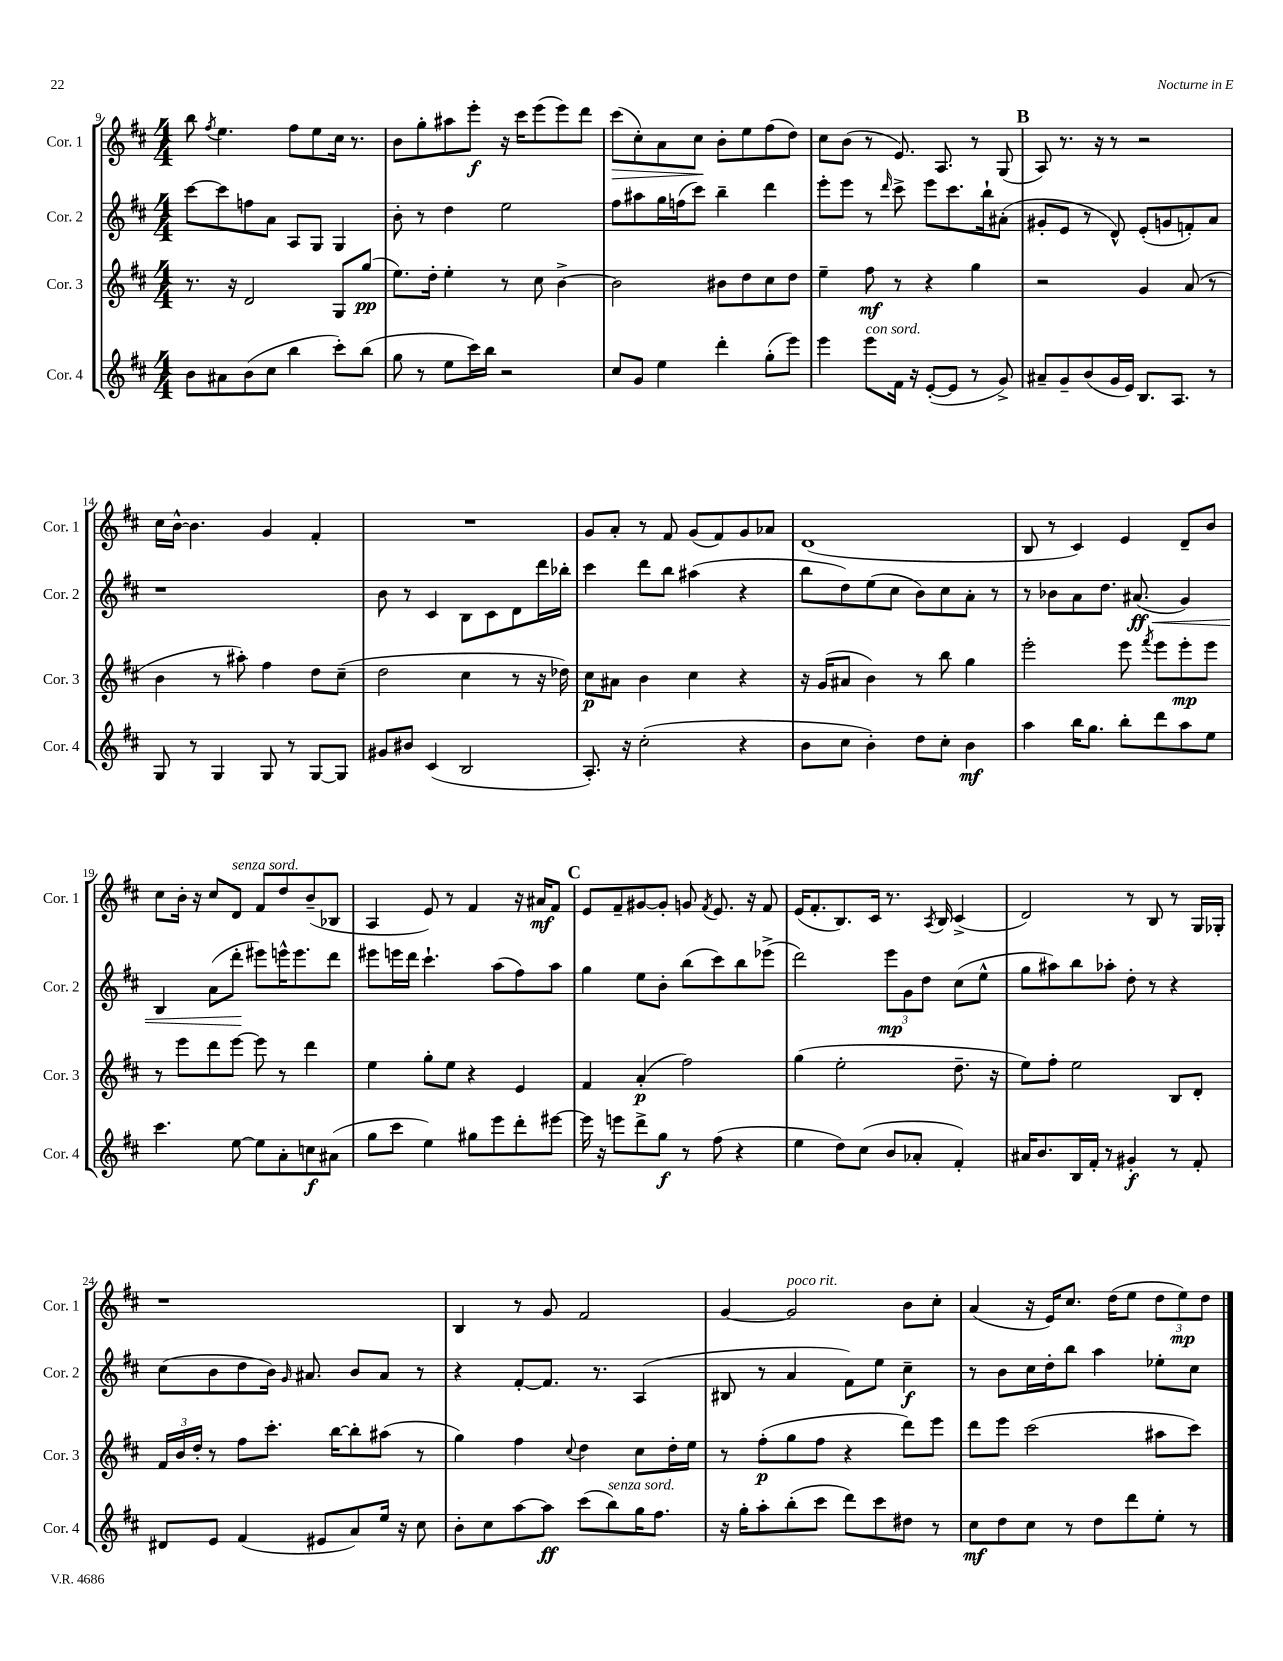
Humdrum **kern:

**kern	**dynam	**kern	**dynam	**kern	**dynam	**kern	**dynam
*part4	*part4	*part3	*part3	*part2	*part2	*part1	*part1
*staff4	*staff4	*staff3	*staff3	*staff2	*staff2	*staff1	*staff1
*I"Cor. 4	*	*I"Cor. 3	*	*I"Cor. 2	*	*I"Cor. 1	*
*I'Cor. 4	*	*I'Cor. 3	*	*I'Cor. 2	*	*I'Cor. 1	*
*clefG2	*	*clefG2	*	*clefG2	*	*clefG2	*
*k[f#c#]	*	*k[f#c#]	*	*k[f#c#]	*	*k[f#c#]	*
*M4/4	*	*M4/4	*	*M4/4	*	*M4/4	*
=9	=9	=9	=9	=9	=9	=9	=9
8b\L	.	8.r	.	[8ccc#\L	.	8bb\	.
.	.	.	.	.	.	8qff#/	.
8a#X\	.	.	.	8ccc#\]	.	4.ee\	.
.	.	16r	.	.	.	.	.
(8b\	.	2d/	.	8ffn\	.	.	.
8cc#\J	.	.	.	8a\J	.	.	.
4bb\	.	.	.	8A/L	.	8ff#\L	.
.	.	.	.	8G/J	.	8ee\	.
8ccc#'\L)	.	8G/L	.	4G/	.	16cc#\Jk	.
.	.	.	.	.	.	8.r	.
(8bb\J	.	(8gg/J	pp	.	.	.	.
=10	=10	=10	=10	=10	=10	=10	=10
8gg\	.	8.ee\L)	.	8b'\	.	8b\L	.
8r	.	.	.	8r	.	8gg'\	.
.	.	16dd'\Jk	.	.	.	.	.
8ee\L	.	4ee'\	.	4dd\	.	8aa#X\	.
16ccc#\L)	.	.	.	.	.	8eee'\J	f
16bb\JJ	.	.	.	.	.	.	.
2r	.	8r	.	2ee\	.	16r	.
.	.	.	.	.	.	16ccc#\KL	.
.	.	8cc#\	.	.	.	(8eee\	.
.	.	[4b^\	.	.	.	8eee\)	.
.	.	.	.	.	.	8ddd\J	.
=11	=11	=11	=11	=11	=11	=11	=11
!	!	!	!	!	!	!	!LO:HP:b
8cc#/L	.	2b\]	.	8ff#\L	.	(8ccc#\L	>
8g/J	.	.	.	8aa#X\	.	8cc#'\)	.
4ee\	.	.	.	16gg\L	.	8a\	.
.	.	.	.	(16ffn\J	.	.	.
.	.	.	.	8ccc#\J)	.	8cc#\J	.
4ddd'\	.	8b#X\L	.	4bb~\	.	8b'\L	]
.	.	8dd\	.	.	.	8ee\	.
(8gg'\L	.	8cc#\	.	4ddd\	.	(8ff#\	.
8eee\J)	.	8dd\J	.	.	.	8dd\J)	.
=12	=12	=12	=12	=12	=12	=12	=12
4eee\	.	4ee~\	.	8eee'\L	.	8cc#\L	.
.	.	.	.	8eee\J	.	(8b\J	.
!LO:TX:a:i:t=con sord.	!	!	!	!	!	!	!
8eee\L	.	8ff#\	mf	8r	.	8r	.
.	.	.	.	16qqddd/	.	.	.
16f#\Jk	.	8r	.	8ccc#^\	.	8.e/)	.
16r	.	.	.	.	.	.	.
([8e'/L	.	4r	.	8eee\L	.	.	.
.	.	.	.	.	.	8.A/	.
8e/J]	.	.	.	8.ccc#\	.	.	.
8r	.	4gg\	.	.	.	8r	.
.	.	.	.	16bb`\k	.	.	.
8g^/)	.	.	.	(8a#X'\J	.	(8G/	.
!!LO:REH:place=s1:t=B
=13	=13	=13	=13	=13	=13	=13	=13
8a#X~/L	.	2r	.	8g#X'/L	.	8A/)	.
8g~/	.	.	.	8e/J	.	8.r	.
(8b/	.	.	.	8r	.	.	.
.	.	.	.	.	.	16r	.
16g/L	.	.	.	8d^^/)	.	8r	.
16e/JJ)	.	.	.	.	.	.	.
8.B/L	.	4g/	.	(8e'/L	.	2r	.
.	.	.	.	8gn/	.	.	.
8.A/J	.	.	.	.	.	.	.
.	.	(8a/	.	8fn'/)	.	.	.
8r	.	8r	.	8a/J	.	.	.
!!LO:LB:g=z
=14	=14	=14	=14	=14	=14	=14	=14
8G/	.	4b\	.	1r	.	16cc#\LL	.
.	.	.	.	.	.	[16b^^\JJ	.
8r	.	.	.	.	.	4.b\]	.
4G/	.	8r	.	.	.	.	.
.	.	8aa#X'\)	.	.	.	.	.
8G/	.	4ff#\	.	.	.	4g/	.
8r	.	.	.	.	.	.	.
[8G/L	.	8dd\L	.	.	.	4f#'/	.
8G/J]	.	(8cc#~\J	.	.	.	.	.
=15	=15	=15	=15	=15	=15	=15	=15
8g#X/L	.	2dd\	.	8b\	.	1r	.
8b#X/J	.	.	.	8r	.	.	.
(4c#/	.	.	.	4c#/	.	.	.
2B/	.	4cc#\	.	8B\L	.	.	.
.	.	.	.	8c#\	.	.	.
.	.	8r	.	8d\	.	.	.
.	.	16r	.	16ddd\L	.	.	.
.	.	16dd-X\)	.	16bb-X'\JJ	.	.	.
=16	=16	=16	=16	=16	=16	=16	=16
8.A'/)	.	8cc#\L	p	4ccc#\	.	8g/L	.
.	.	8a#X\J	.	.	.	8a'/J	.
16r	.	.	.	.	.	.	.
(2cc#'\	.	4b\	.	8ddd\L	.	8r	.
.	.	.	.	8bb\J	.	8f#/	.
.	.	4cc#\	.	(4aa#X\	.	(8g/L	.
.	.	.	.	.	.	8f#/)	.
4r	.	4r	.	4r	.	8g/	.
.	.	.	.	.	.	8a-X/J	.
=17	=17	=17	=17	=17	=17	=17	=17
8b\L	.	16r	.	8bb\L	.	(1d	.
.	.	(16g/KL	.	.	.	.	.
8cc#\J	.	8a#X/J	.	8dd\)	.	.	.
4b'\)	.	4b\)	.	(8ee\	.	.	.
.	.	.	.	8cc#\J	.	.	.
8dd\L	.	8r	.	8b\L)	.	.	.
8cc#'\J	.	8bb\	.	8cc#\	.	.	.
4b\	mf	4gg\	.	8a'\J	.	.	.
.	.	.	.	8r	.	.	.
=18	=18	=18	=18	=18	=18	=18	=18
4aa\	.	2eee'\	.	8r	.	8B/	.
.	.	.	.	8b-X\L	.	8r	.
16bb\KL	.	.	.	8a\	.	4c#/)	.
8.gg\J	.	.	.	.	.	.	.
.	.	.	.	8.dd\J	.	.	.
8bb'\L	.	8eee\	.	.	.	4e/	.
!	!	!	!	!	!LO:HP:b	!	!
.	.	.	.	(8.a#X/	< ff	.	.
.	.	8qfff#/	.	.	.	.	.
8ddd\	.	8eee\L	.	.	.	.	.
8aa\	.	8eee'\	mp	4g/)	.	8d~/L	.
8ee\J	.	8eee\J	.	.	.	8b/J	.
!!LO:LB:g=z
=19	=19	=19	=19	=19	=19	=19	=19
4.ccc#\	.	8r	.	4B/	.	8cc#\L	.
.	.	8eee\L	.	.	.	16b'\Jk	.
.	.	.	.	.	.	16r	.
.	.	8ddd\	.	(8a\L	.	8cc#/L	.
!	!	!	!	!	!	!LO:TX:a:i:t=senza sord.	!
[8ee\	.	[8eee\J	.	8ddd'\J	.	8d/J	.
8ee\L]	.	8eee\]	.	8eee#X\L)	[	8f#/L	.
8a'\	.	8r	.	16eeen^^\K	.	8dd/	.
.	.	.	.	8.eee\	.	.	.
8ccn\	f	4ddd\	.	.	.	(8b~/	.
(8a#X\J	.	.	.	8ddd\J	.	8B-X/J	.
=20	=20	=20	=20	=20	=20	=20	=20
8gg\L	.	4ee\	.	8eee#X\L	.	4A/	.
8ccc#\J	.	.	.	16eeen\L	.	.	.
.	.	.	.	16ddd\JJ	.	.	.
4ee\)	.	8gg'\L	.	4.ccc#`\	.	8e/)	.
.	.	8ee\J	.	.	.	8r	.
8gg#X\L	.	4r	.	.	.	4f#/	.
8eee\	.	.	.	(8aa\L	.	.	.
8ddd'\	.	4e/	.	8ff#\)	.	16r	.
.	.	.	.	.	.	16a#X/KL	mf
[8eee#X\J	.	.	.	8aa\J	.	8f#/J	.
!!LO:REH:place=s1:t=C
=21	=21	=21	=21	=21	=21	=21	=21
16eee#\]	.	4f#/	.	4gg\	.	8e/L	.
16r	.	.	.	.	.	.	.
8eeen\L	.	.	.	.	.	8f#~/	.
8ddd^\	.	(4a'/	p	8ee\L	.	[8g#X/	.
8gg\J	f	.	.	8b'\J	.	8g#'/J]	.
8r	.	2ff#\)	.	(8bb\L	.	8gn/	.
.	.	.	.	.	.	8qf#/	.
(8ff#\	.	.	.	8ccc#\)	.	8.e/	.
4r	.	.	.	8bb\	.	.	.
.	.	.	.	.	.	16r	.
.	.	.	.	(8eee-X^\J	.	8f#/	.
=22	=22	=22	=22	=22	=22	=22	=22
4ee\	.	(4gg\	.	2ddd\)	.	(16e/KL	.
.	.	.	.	.	.	8.f#'/	.
8dd\L)	.	2ee'\	.	.	.	8.B/)	.
(8cc#\J	.	.	.	.	.	.	.
.	.	.	.	.	.	16c#/Jk	.
8b/L	.	.	.	12eee\L	mp	8.r	.
.	.	.	.	12g\	.	.	.
8a-X'/J	.	.	.	.	.	.	.
.	.	.	.	12dd\J	.	.	.
.	.	.	.	.	.	8qA/	.
.	.	.	.	.	.	16B/	.
4f#'/)	.	8.dd~\	.	(8cc#\L	.	(4c#^/	.
.	.	.	.	8ee^^\J	.	.	.
.	.	16r	.	.	.	.	.
=23	=23	=23	=23	=23	=23	=23	=23
16a#X/KL	.	8ee\L)	.	8gg\L	.	2d/)	.
8.b/	.	.	.	.	.	.	.
.	.	8ff#'\J	.	8aa#X\)	.	.	.
16B/L	.	2ee\	.	8bb\	.	.	.
16f#'/JJ	.	.	.	.	.	.	.
8r	.	.	.	8aa-X'\J	.	.	.
4g#X'/	f	.	.	8dd'\	.	8r	.
.	.	.	.	8r	.	8B/	.
8r	.	8B/L	.	4r	.	8r	.
8f#'/	.	8d'/J	.	.	.	16G/LL	.
.	.	.	.	.	.	16G-X'/JJ	.
!!LO:LB:g=z
=24	=24	=24	=24	=24	=24	=24	=24
8d#X/L	.	24f#/LL	.	(8cc#\L	.	1r	.
.	.	24b/	.	.	.	.	.
.	.	24dd'/JJ	.	.	.	.	.
8e/J	.	8r	.	8b\	.	.	.
(4f#/	.	8ff#\L	.	8dd\	.	.	.
.	.	8.ccc#'\J	.	16b\Jk)	.	.	.
.	.	.	.	16qqg/	.	.	.
.	.	.	.	8.a#X/	.	.	.
8e#X/L	.	.	.	.	.	.	.
.	.	[16bb\KL	.	.	.	.	.
8a/)	.	8bb'\]	.	8b/L	.	.	.
16ee/Jk	.	(8aa#X\J	.	8a#/J	.	.	.
16r	.	.	.	.	.	.	.
8cc#\	.	8r	.	8r	.	.	.
=25	=25	=25	=25	=25	=25	=25	=25
8b'\L	.	4gg\)	.	4r	.	4B/	.
8cc#\	.	.	.	.	.	.	.
[8aa\	.	4ff#\	.	[8f#'/L	.	8r	.
8aa\J]	ff	.	.	8.f#/J]	.	8g/	.
.	.	8qqcc#/	.	.	.	.	.
(8ccc#\L	.	4dd\	.	.	.	2f#/	.
.	.	.	.	8.r	.	.	.
!LO:TX:a:i:t=senza sord.	!	!	!	!	!	!	!
8bb\)	.	.	.	.	.	.	.
16gg\K	.	8cc#\L	.	(4A/	.	.	.
8.ff#\J	.	.	.	.	.	.	.
.	.	16dd'\L	.	.	.	.	.
.	.	16ee\JJ	.	.	.	.	.
=26	=26	=26	=26	=26	=26	=26	=26
16r	.	8r	.	8B#X/	.	[4g/	.
16gg'\KL	.	.	.	.	.	.	.
8aa'\	.	(8ff#'\L	p	8r	.	.	.
!	!	!	!	!	!	!LO:TX:a:i:t=poco rit.	!
(8bb'\	.	8gg\	.	4a/	.	2g/]	.
8ccc#\J	.	8ff#\J	.	.	.	.	.
8ddd\L)	.	4r	.	8f#\L)	.	.	.
8ccc#\	.	.	.	8ee\J	.	.	.
8dd#X\J	.	8ddd\L)	.	4cc#~\	f	8b\L	.
8r	.	8eee\J	.	.	.	8cc#'\J	.
=27	=27	=27	=27	=27	=27	=27	=27
8cc#\L	mf	8ddd\L	.	8r	.	(4a/	.
8dd\	.	8eee\J	.	8b\L	.	.	.
8cc#\J	.	(2ccc#\	.	16cc#\L	.	16r	.
.	.	.	.	16dd'\J	.	16e/KL)	.
8r	.	.	.	8bb\J	.	8.cc#/J	.
8dd\L	.	.	.	4aa\	.	.	.
.	.	.	.	.	.	(16dd\KL	.
8ddd\	.	.	.	.	.	8ee\J	.
8ee'\J	.	8aa#X\L	.	8ee-X'\L	.	12dd\L	.
.	.	.	.	.	.	12ee\)	mp
8r	.	8ccc#\J)	.	8cc#\J	.	.	.
.	.	.	.	.	.	12dd\J	.
==	==	==	==	==	==	==	==
*-	*-	*-	*-	*-	*-	*-	*-
